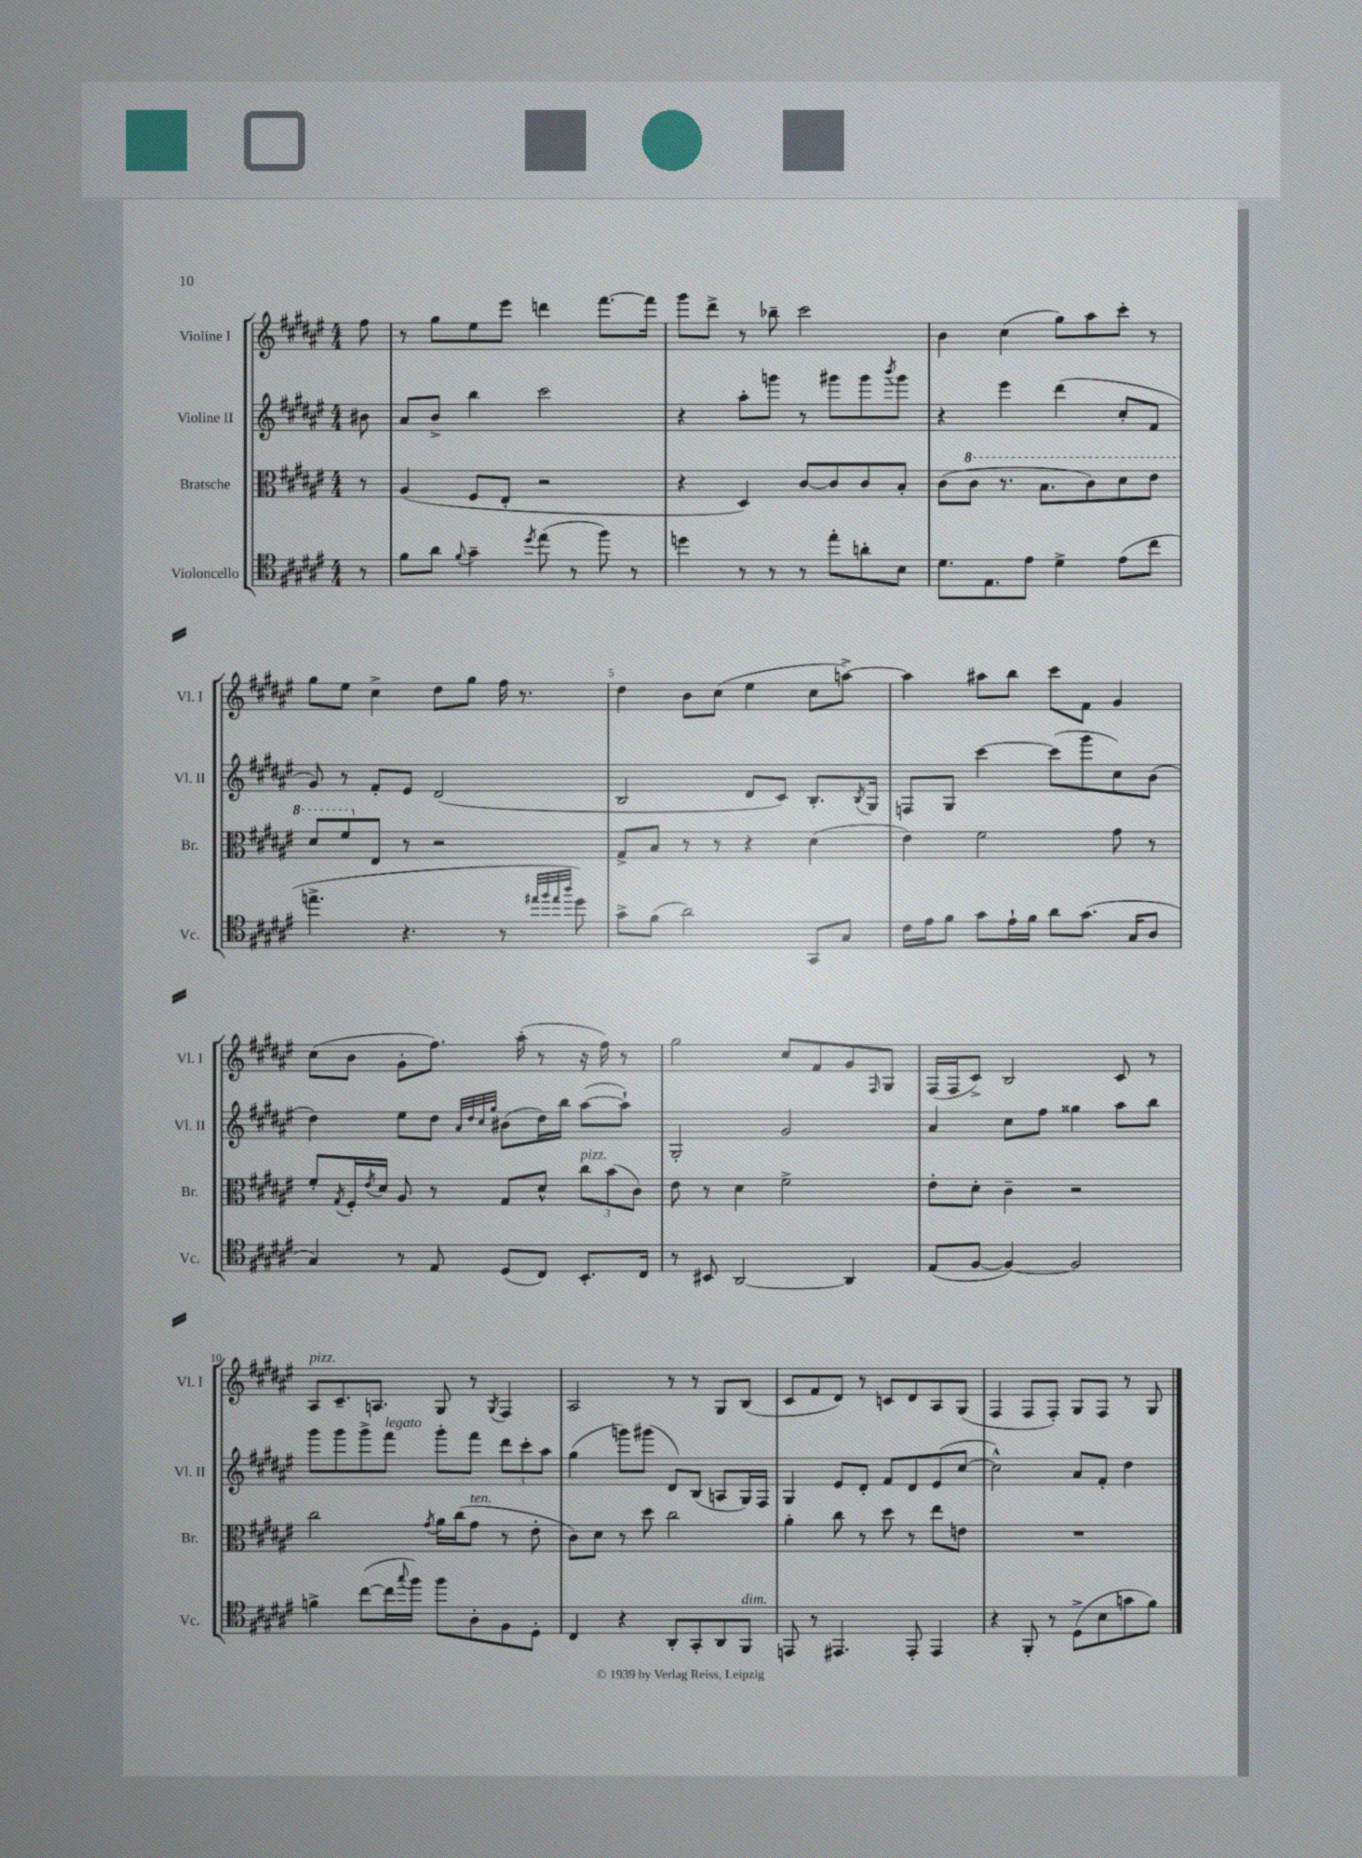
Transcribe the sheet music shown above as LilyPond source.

<<
\new StaffGroup <<
\new Staff = "s0" \with { instrumentName = "Violine I" shortInstrumentName = "Vl. I" } {
    \clef treble \key fis \major \numericTimeSignature \time 4/4 \partial 8
    fis''8 |
    r8 gis''8 eis''8 eis'''8 d'''4 fis'''8.~ fis'''16 |
    gis'''8 dis'''8-> r8 bes''8-- cis'''2 |
    b'4 cis''4( gis''8) ais''8 cis'''8-. r8 |
    gis''8 eis''8 cis''4-> dis''8 gis''8 fis''16 r8. |
    dis''4 b'8 cis''8( eis''4 cis''8 a''8~->) |
    a''4 ais''8 b''8 cis'''8 fis'8 gis'4 |
    cis''8( b'8 gis'8-. fis''8.) ais''16-.( r8 r16 fis''16) r8 |
    gis''2 cis''8 fis'8 gis'8 \grace { fis16 } gis8 |
    fis16( fis16 cis'8->) b2 cis'8 r8 |
    ais8^\markup { \italic "pizz." } cis'8.-- a8. gis8 r8 \acciaccatura { gis8 } fis4 |
    ais2 r8 r8 gis8 b8( |
    cis'8 fis'8 dis'8) r8 c'8 dis'8 ais8 gis8( |
    fis4 fis8 fis8-.) gis8 fis8 r8 gis8 \bar "|." |
}
\new Staff = "s1" \with { instrumentName = "Violine II" shortInstrumentName = "Vl. II" } {
    \clef treble \key fis \major \numericTimeSignature \time 4/4 \partial 8
    bis'8 |
    ais'8 b'8-> b''4 cis'''2 |
    r4 ais''8-. g'''8 r8 gis'''8 gis'''8 \acciaccatura { b'''8 } gis'''8 |
    r4 eis'''4 dis'''4( cis''8-. fis'8 |
    gis'8) r8 fis'8-. eis'8 dis'2( |
    b2 dis'8 cis'8) b8.-. \acciaccatura { b8 } gis16 |
    f8 gis8 cis'''4~ cis'''8( gis'''8 cis''8) b'8( |
    dis''4) eis''8 dis''8 \grace { ais'32 dis''32 cis''32 gis''32 } bis'8( dis''16) b''16 ais''8~( ais''8-!) |
    gis2-. gis'2 |
    ais'4 cis''8 fis''8 gisis''4 ais''8 b''8 |
    gis'''8 gis'''8 gis'''8-> fis'''8^\markup { \italic "legato" } gis'''8-. fis'''8 \tuplet 3/2 { dis'''8 cis'''8-. ais''8 } |
    gis''4( g'''8) gis'''8( dis'8) b8( a8 gis16) fis16 |
    gis4 eis'8 dis'8-. fis'8 dis'8 eis'8( cis''8~ |
    cis''2-^) ais'8 fis'8-. dis''4 \bar "|." |
}
\new Staff = "s2" \with { instrumentName = "Bratsche" shortInstrumentName = "Br." } {
    \clef alto \key fis \major \numericTimeSignature \time 4/4 \partial 8
    r8 |
    ais4( fis8 eis8-. r2 |
    r4 dis4) cis'8~ cis'8 cis'8 b8-. |
    cis'8( \ottava #1 cis''8 r8. b'8. cis''8) dis''8 eis''8 |
    dis''8 fis''8 \ottava #0 eis8 r8 r2 |
    gis8-> b8 r8 r8 r4 dis'4( |
    eis'4) fis'2 gis'8 r8 |
    fis'8-. \acciaccatura { gis8 } fis16-. \acciaccatura { eis'8 } dis'16 ais8 r8 gis8 dis'8-^ \tuplet 3/2 { cis''8^\markup { \italic "pizz." } b'8( cis'8) } |
    eis'8 r8 dis'4 fis'2-> |
    eis'8-. dis'8-. cis'4-- r2 |
    cis''2 \acciaccatura { gis'8 } ais'16 cis''16( gis'8^\markup { \italic "ten." } r8 eis'8-. |
    cis'8) dis'8 r8 dis''8 cis''2 |
    ais'4-. cis''8 r8 dis''8 r8 eis''8 e'8 |
    R1 \bar "|." |
}
\new Staff = "s3" \with { instrumentName = "Violoncello" shortInstrumentName = "Vc." } {
    \clef tenor \key fis \major \numericTimeSignature \time 4/4 \partial 8
    r8 |
    fis'8 ais'8 \appoggiatura { fis'8 } gis'4-- \acciaccatura { dis''8 } eis''8( r8 fis''8) r8 |
    d''4 r8 r8 r8 eis''8-. a'8-. b8 |
    dis'8. eis8. eis'8 dis'4-> eis'8( cis''8 |
    e''4.-> r4. r8 \grace { eis''32 fis''32 eis''32 ais''32 } dis''8) |
    gis'8-> fis'8( ais'2) gis,8 gis8 |
    cis'16 eis'16 fis'8 gis'8 eis'16-! fis'16 ais'8 gis'8.( gis16 ais8 |
    gis4) r8 eis8 dis8( cis8) b,8.-. cis16 |
    r8 bis,8 ais,2~ ais,4 |
    eis8( fis8~ fis4~) fis2 |
    f'4-> cis''8~( cis''16 \appoggiatura { gis''8 } fis''16) fis''8 ais8-. fis8 dis8-. |
    cis4 r4 ais,8-. gis,8-. ais,8 fis,8^\markup { \italic "dim." } |
    e,8 r8 eis,4. eis,8-. eis,4 |
    r4 fis,8-. r8 dis8->( b8 g'8 fis'8) \bar "|." |
}
>>
>>
\layout { \context { \Score \override BarNumber.break-visibility = ##(#f #t #t) barNumberVisibility = #(every-nth-bar-number-visible 5) } }
